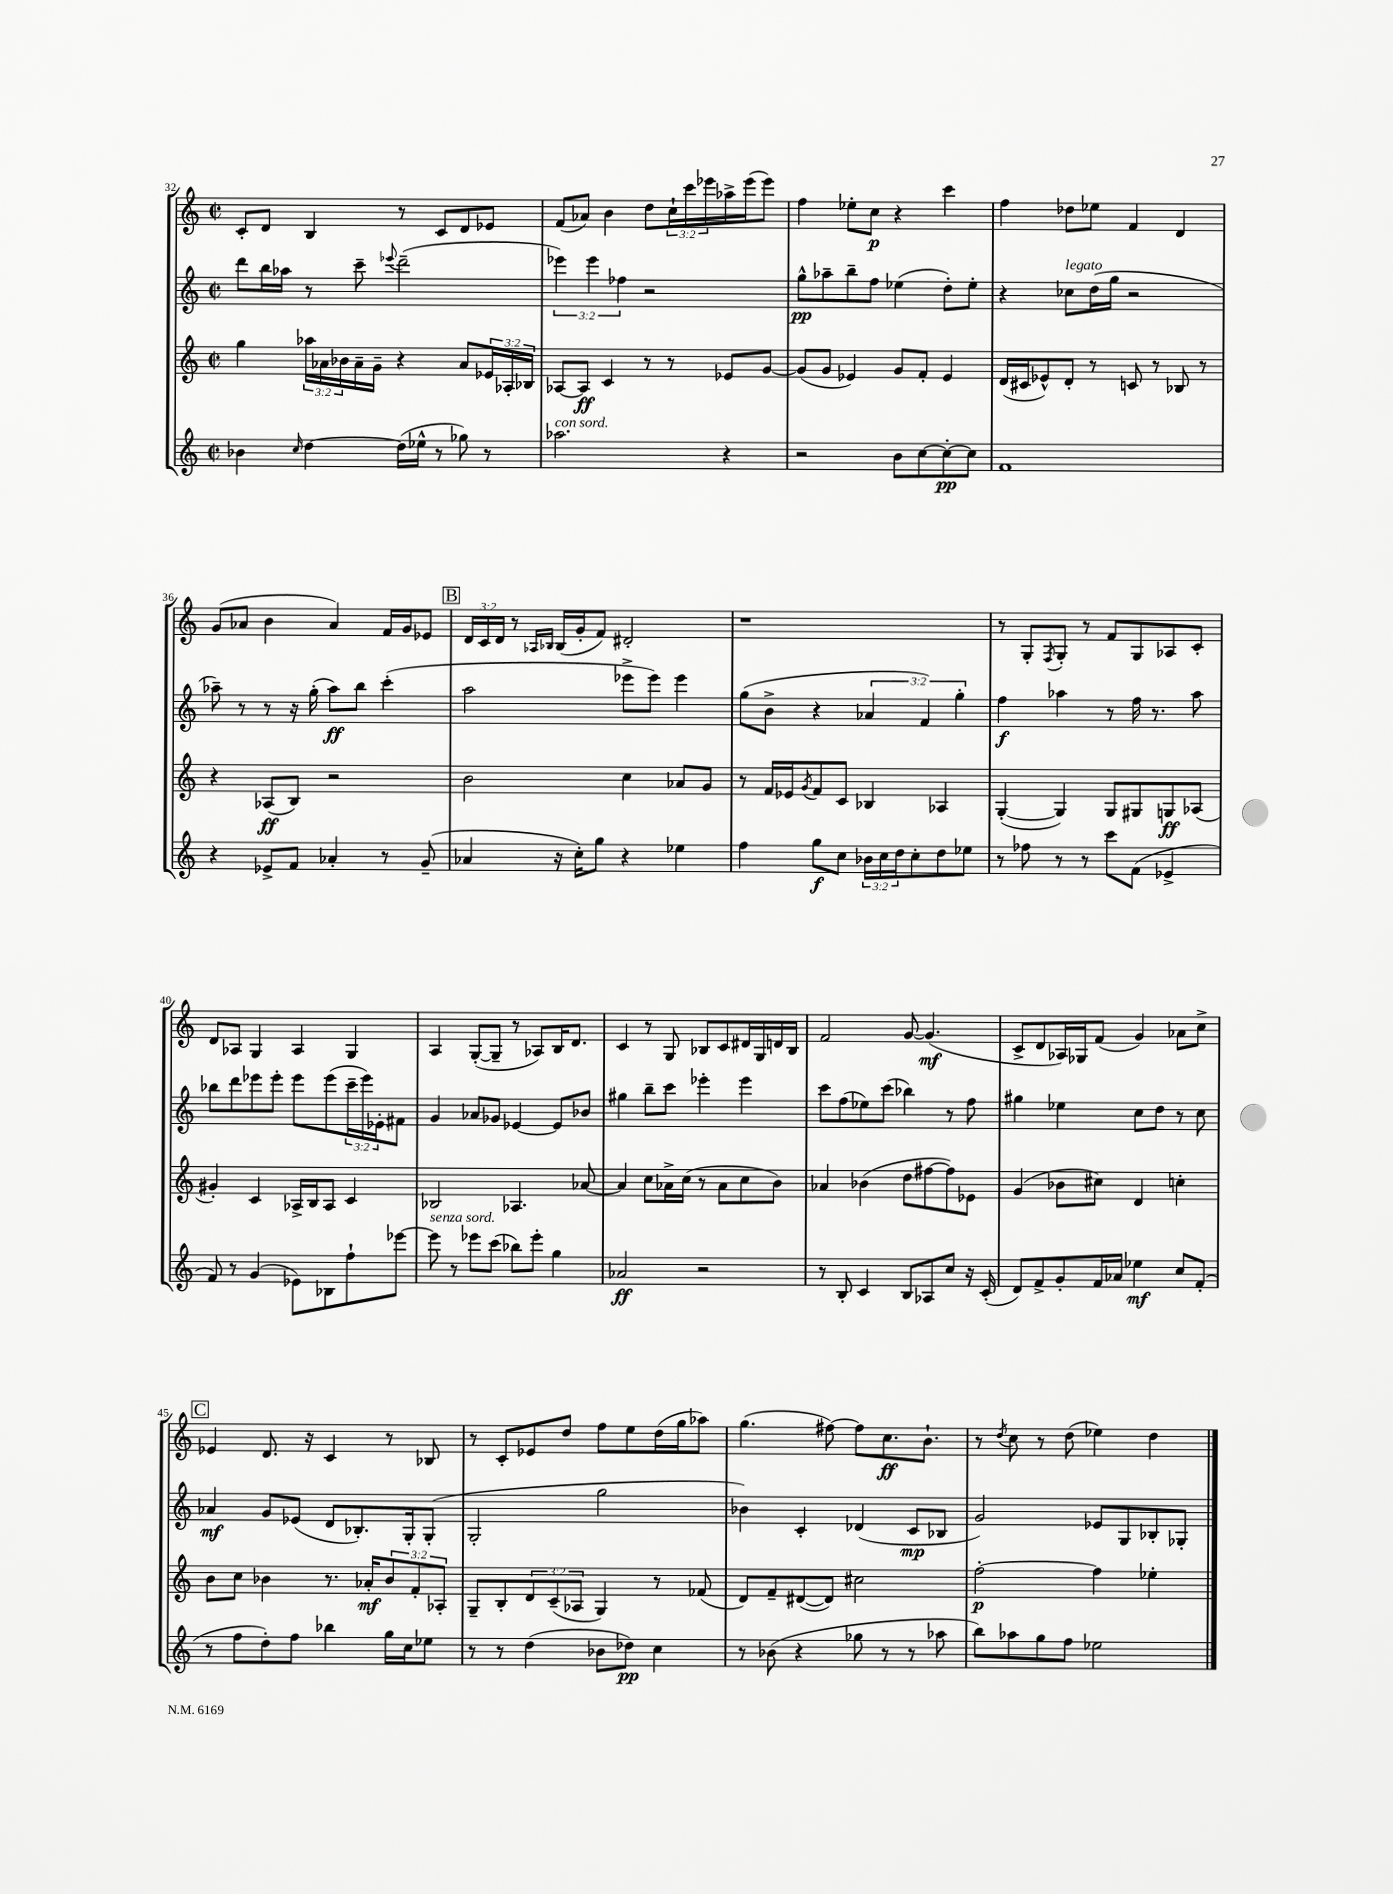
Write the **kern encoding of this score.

**kern	**dynam	**kern	**dynam	**kern	**dynam	**kern	**dynam
*part4	*part4	*part3	*part3	*part2	*part2	*part1	*part1
*staff4	*staff4	*staff3	*staff3	*staff2	*staff2	*staff1	*staff1
*clefG2	*	*clefG2	*	*clefG2	*	*clefG2	*
*k[]	*	*k[]	*	*k[]	*	*k[]	*
*M2/2	*	*M2/2	*	*M2/2	*	*M2/2	*
*met(c|)	*	*met(c|)	*	*met(c|)	*	*met(c|)	*
=32	=32	=32	=32	=32	=32	=32	=32
4b-X\	.	4gg\	.	8ddd\L	.	8c'/L	.
.	.	.	.	16bb\L	.	8d/J	.
.	.	.	.	16aa-X\JJ	.	.	.
16qqcc/	.	.	.	.	.	.	.
[4dd\	.	24aa-X\LL	.	8r	.	4B/	.
.	.	24a-X\	.	.	.	.	.
.	.	24b-X\	.	.	.	.	.
.	.	16a-~\	.	8ccc~\	.	.	.
.	.	16g~\JJ	.	.	.	.	.
.	.	.	.	8qqeee-X/	.	.	.
(16dd\LL]	.	4r	.	(2ddd~\	.	8r	.
16ee-X^^\JJ	.	.	.	.	.	.	.
8r	.	.	.	.	.	8c/L	.
8gg-X\)	.	8a-/L	.	.	.	8d/	.
8r	.	24e-X/L	.	.	.	8e-X/J	.
.	.	24A-X'/	.	.	.	.	.
.	.	24B-X/JJ	.	.	.	.	.
=33	=33	=33	=33	=33	=33	=33	=33
!LO:TX:a:i:t=con sord.	!	!	!	!	!	!	!
2.aa-X\	.	[8A-X/L	.	6eee-X\)	.	(8f/L	.
.	.	8A-/J]	ff	.	.	8a-X/J)	.
.	.	.	.	6eee-\	.	.	.
.	.	4c/	.	.	.	4b\	.
.	.	.	.	6ff-X\	.	.	.
.	.	8r	.	2r	.	8dd\L	.
.	.	8r	.	.	.	24cc`\L	.
.	.	.	.	.	.	24ccc\	.
.	.	.	.	.	.	24eee-X\	.
4r	.	8e-X/L	.	.	.	16aa-X^\	.
.	.	.	.	.	.	(16eee-\J	.
.	.	[8g/J	.	.	.	8eee-\J)	.
=34	=34	=34	=34	=34	=34	=34	=34
2r	.	(8g/L]	.	8gg^^\L	pp	4ff\	.
.	.	8g/J	.	8aa-X~\	.	.	.
.	.	4e-X/)	.	8bb~\	.	8ee-X'\L	.
.	.	.	.	8ff\J	.	8cc\J	p
8b\L	.	8g/L	.	(4ee-X\	.	4r	.
[8cc\	.	8f'/J	.	.	.	.	.
8cc'\_	pp	4e-/	.	8dd'\L)	.	4ccc\	.
8cc\J]	.	.	.	8ee-'\J	.	.	.
=35	=35	=35	=35	=35	=35	=35	=35
1f	.	(16d/LL	.	4r	.	4ff\	.
.	.	16c#X/J	.	.	.	.	.
.	.	8e-X^^/)	.	.	.	.	.
!	!	!	!	!LO:TX:a:i:t=legato	!	!	!
.	.	8d'/J	.	8cc-X\L	.	8dd-X\L	.
.	.	8r	.	(16dd\L	.	8ee-X\J	.
.	.	.	.	16gg\JJ	.	.	.
.	.	8cn/	.	2r	.	4f/	.
.	.	8r	.	.	.	.	.
.	.	8B-X/	.	.	.	4d/	.
.	.	8r	.	.	.	.	.
!!LO:LB:g=z
=36	=36	=36	=36	=36	=36	=36	=36
4r	.	4r	.	8aa-X~\)	.	(8g/L	.
.	.	.	.	8r	.	8a-X/J	.
8e-X^/L	.	(8A-X/L	ff	8r	.	4b\	.
8f/J	.	8B/J)	.	16r	.	.	.
.	.	.	.	(16gg'\	.	.	.
4a-X'/	.	2r	.	8aa-\L)	ff	4a-/)	.
.	.	.	.	8bb\J	.	.	.
8r	.	.	.	(4ccc'\	.	16f/LL	.
.	.	.	.	.	.	16g/J	.
(8g~/	.	.	.	.	.	8e-X/J	.
!!LO:REH:place=s1:t=B
=37	=37	=37	=37	=37	=37	=37	=37
4a-X/	.	2b\	.	2aa\	.	24d/LL	.
.	.	.	.	.	.	24c/	.
.	.	.	.	.	.	24d/JJ	.
.	.	.	.	.	.	8r	.
.	.	.	.	.	.	16qqA-X/LL	.
.	.	.	.	.	.	16qqB-X/JJ	.
16r	.	.	.	.	.	(16B-/LL	.
16cc'\KL)	.	.	.	.	.	16g'/J	.
8gg\J	.	.	.	.	.	8f/J)	.
4r	.	4cc\	.	8eee-X^\L	.	2d#X'/	.
.	.	.	.	8eee-\J)	.	.	.
4ee-X\	.	8a-X/L	.	4eee-\	.	.	.
.	.	8g/J	.	.	.	.	.
=38	=38	=38	=38	=38	=38	=38	=38
4ff\	.	8r	.	(8gg\L	.	1r	.
.	.	16f/LL	.	8b^\J	.	.	.
.	.	16e-X/J	.	.	.	.	.
.	.	8qg/	.	.	.	.	.
8gg\L	f	8f/	.	4r	.	.	.
8cc\J	.	8c/J	.	.	.	.	.
24b-X\LL	.	4B-X/	.	6a-X/	.	.	.
24cc\	.	.	.	.	.	.	.
24dd\J	.	.	.	.	.	.	.
8cc'\	.	.	.	.	.	.	.
.	.	.	.	6f/)	.	.	.
8dd\	.	4A-X/	.	.	.	.	.
.	.	.	.	6gg'\	.	.	.
8ee-X\J	.	.	.	.	.	.	.
=39	=39	=39	=39	=39	=39	=39	=39
8r	.	([4G'/	.	4ff\	f	8r	.
8ff-X\	.	.	.	.	.	8G'/L	.
.	.	.	.	.	.	8qF/	.
8r	.	4G/])	.	4aa-X\	.	8G'/J	.
8r	.	.	.	.	.	8r	.
8ccc\L	.	8G/L	.	8r	.	8f/L	.
(8f\J	.	8G#X/	.	16ff\	.	8G/	.
.	.	.	.	8.r	.	.	.
4e-X^/	.	8Gn/	ff	.	.	8A-X/	.
.	.	(8A-X/J	.	8aa-\	.	8c'/J	.
!!LO:LB:g=z
=40	=40	=40	=40	=40	=40	=40	=40
8f/)	.	4g#X'/)	.	8bb-X\L	.	8d/L	.
8r	.	.	.	8ddd\	.	8A-X/J	.
(4g/	.	4c/	.	8eee-X\	.	4G/	.
.	.	.	.	8eee-'\J	.	.	.
8e-X\L)	.	16A-X^/LL	.	8eee-\L	.	4A-/	.
.	.	16B/J	.	.	.	.	.
8B-X\	.	8A-/J	.	(8eee-\	.	.	.
8ff`\	.	4c/	.	24ccc~\L	.	4G/	.
.	.	.	.	24eee-\)	.	.	.
.	.	.	.	24e-X'\J	.	.	.
[8eee-X\J	.	.	.	8f#X\J	.	.	.
=41	=41	=41	=41	=41	=41	=41	=41
!LO:TX:a:i:t=senza sord.	!	!	!	!	!	!	!
8eee-\]	.	2B-X/	.	4g/	.	4A/	.
8r	.	.	.	.	.	.	.
8eee-X\L	.	.	.	8a-X/L	.	([8G'/L	.
(8ccc\J	.	.	.	8g-X/J	.	8G~/J]	.
8bb-X\L)	.	4.A-X/	.	[4e-X/	.	8r	.
8eee-'\J	.	.	.	.	.	8A-X/L)	.
4gg\	.	.	.	8e-/L]	.	16B/K	.
.	.	.	.	.	.	8.d/J	.
.	.	[8a-X/	.	8b-X/J	.	.	.
=42	=42	=42	=42	=42	=42	=42	=42
2a-X/	ff	4a-/]	.	4gg#X\	.	4c/	.
.	.	8cc\L	.	8bb~\L	.	8r	.
.	.	16a-X^\L	.	8ccc\J	.	8G/	.
.	.	(16cc\JJ	.	.	.	.	.
2r	.	8r	.	4eee-X'\	.	8B-X/L	.
.	.	8a-\L	.	.	.	8c/	.
.	.	8cc\	.	4eee-\	.	16d#X/L	.
.	.	.	.	.	.	16G/	.
.	.	8b\J)	.	.	.	16dn/	.
.	.	.	.	.	.	16B-/JJ	.
=43	=43	=43	=43	=43	=43	=43	=43
8r	.	4a-X/	.	8ccc\L	.	2f/	.
8B'/	.	.	.	(8ff\	.	.	.
4c/	.	(4b-X\	.	8ee-X\)	.	.	.
.	.	.	.	(8ccc\J	.	.	.
8B/L	.	8dd\L	.	4bb-X\)	.	[8g/	.
8A-X/	.	[8ff#X\	.	.	.	(4.g/]	mf
8cc/J	.	8ff#\])	.	8r	.	.	.
16r	.	8e-X\J	.	8ff\	.	.	.
(16c'/	.	.	.	.	.	.	.
=44	=44	=44	=44	=44	=44	=44	=44
8d/L)	.	(4g/	.	4gg#X\	.	8c^/L	.
8f^/	.	.	.	.	.	8d/	.
8g'/	.	8b-X\L	.	4ee-X\	.	16A-X/L)	.
.	.	.	.	.	.	16G-X/J	.
16f/L	.	8cc#X\J)	.	.	.	(8f/J	.
16a-X/JJ	.	.	.	.	.	.	.
4ee-X\	mf	4d/	.	8cc\L	.	4g/)	.
.	.	.	.	8dd\J	.	.	.
8cc/L	.	4ccn'\	.	8r	.	8a-X\L	.
(8f'/J	.	.	.	8cc\	.	8cc^\J	.
!!LO:LB:g=z
!!LO:REH:place=s1:t=C
=45	=45	=45	=45	=45	=45	=45	=45
8r	.	8b\L	.	4a-X/	mf	4e-X/	.
8ff\L	.	8cc\J	.	.	.	.	.
8dd'\)	.	4b-X\	.	8g/L	.	8.d/	.
8ff\J	.	.	.	(8e-X/J	.	.	.
.	.	.	.	.	.	16r	.
4bb-X\	.	8.r	.	8d/L	.	4c/	.
.	.	.	.	8.B-X'/)	.	.	.
.	.	16a-X'/KL	mf	.	.	.	.
16gg\LL	.	12b-/	.	.	.	8r	.
16cc\J	.	.	.	16G'/k	.	.	.
.	.	12f'/	.	.	.	.	.
8ee-X\J	.	.	.	(8G'/J	.	8B-X/	.
.	.	12A-X'/J	.	.	.	.	.
=46	=46	=46	=46	=46	=46	=46	=46
8r	.	8G~/L	.	2G'/	.	8r	.
8r	.	8B'/	.	.	.	8c'/L	.
(4dd\	.	12d/	.	.	.	8e-X/	.
.	.	(12c~/	.	.	.	.	.
.	.	.	.	.	.	8dd/J	.
.	.	12A-X/J	.	.	.	.	.
8b-X\L	.	4G/)	.	2gg\	.	8ff\L	.
8dd-X\J)	pp	.	.	.	.	8ee\	.
4cc\	.	8r	.	.	.	(16dd\L	.
.	.	.	.	.	.	16gg\J	.
.	.	(8f-X/	.	.	.	8aa-X\J)	.
=47	=47	=47	=47	=47	=47	=47	=47
8r	.	8d/L)	.	4b-X\)	.	(4.gg\	.
(8b-X\	.	8f~/	.	.	.	.	.
4r	.	([8d#X/	.	4c'/	.	.	.
.	.	8d#/J])	.	.	.	[8ff#X\)	.
8gg-X\	.	2cc#X\	.	(4d-X/	.	8ff#\L]	.
8r	.	.	.	.	.	8.cc\	ff
8r	.	.	.	8c/L	mp	.	.
.	.	.	.	.	.	8.b`\J	.
8aa-X\	.	.	.	8B-X/J	.	.	.
=48	=48	=48	=48	=48	=48	=48	=48
8bb\L)	.	[2ff'\	p	2g/)	.	8r	.
.	.	.	.	.	.	8qdd/	.
8aa-X\	.	.	.	.	.	8cc\	.
8gg\	.	.	.	.	.	8r	.
8ff\J	.	.	.	.	.	(8dd\	.
2ee-X\	.	4ff\]	.	8e-X/L	.	4ee-X\)	.
.	.	.	.	8G/	.	.	.
.	.	4ee-X'\	.	8B-X'/	.	4dd\	.
.	.	.	.	8G-X'/J	.	.	.
==	==	==	==	==	==	==	==
*-	*-	*-	*-	*-	*-	*-	*-
